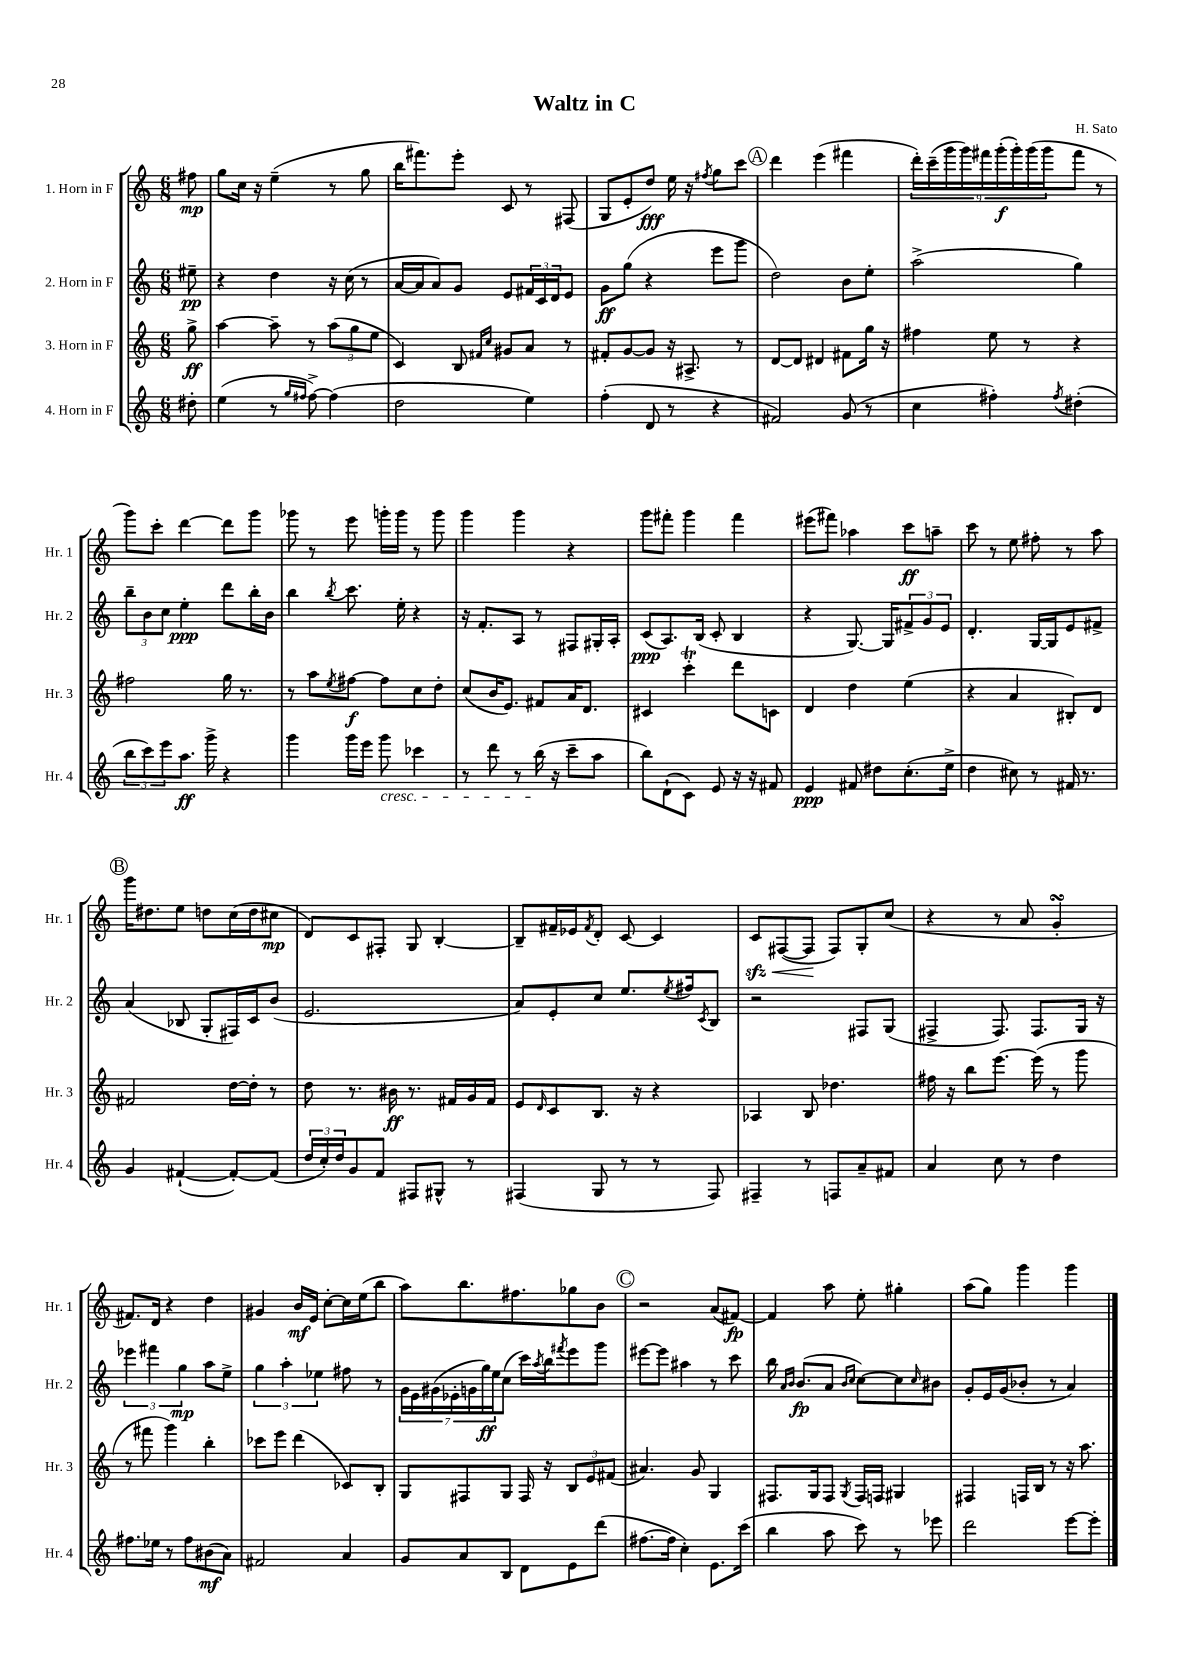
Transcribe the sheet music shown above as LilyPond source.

\header { title = "Waltz in C" composer = "H. Sato" }
<<
\new StaffGroup <<
\new Staff = "s0" \with { instrumentName = "1. Horn in F" shortInstrumentName = "Hr. 1" } {
    \clef treble \key c \major \numericTimeSignature \time 6/8 \partial 8
    fis''8\mp |
    g''8 c''16 r16 e''4--( r8 g''8 |
    b''16 fis'''8.) e'''8-. c'8 r8 fis8( |
    g8 e'8-. d''8\fff) e''16 r16 \acciaccatura { fis''8 } g''8 c'''8 |
    \mark \markup { \circle "A" } d'''4 e'''4( fis'''4 |
    \tuplet 9/8 { d'''16-.) c'''16--( g'''16 g'''16) fis'''16 g'''16-.\f( g'''16-.) g'''16( g'''16 } fis'''8 r8 |
    g'''8) c'''8-. d'''4~ d'''8 g'''8 |
    ges'''8 r8 e'''8 g'''16-. g'''16 r8 g'''8 |
    g'''4 g'''4 r4 |
    g'''8 fis'''8-. g'''4 fis'''4 |
    eis'''8( fis'''8) aes''4 c'''8\ff a''8-- |
    c'''8 r8 e''8 fis''8-. r8 a''8 |
    \mark \markup { \circle "B" } g'''16 dis''8. e''8 d''8 c''16( d''16 cis''8\mp |
    d'8) c'8 fis8-. g8 b4~-. |
    b8-- fis'16-- ees'16 \acciaccatura { fis'8 } d'8-. c'8~ c'4 |
    c'8\sfz\< fis8~( fis8\! fis8) g8-. c''8( |
    r4 r8 a'8 g'4-.\turn |
    fis'8.) d'16 r4 d''4 |
    gis'4 b'16\mf e'16 c''8~-. c''16 e''16( b''8 |
    a''8) b''8. fis''8. ges''8 b'8 |
    \mark \markup { \circle "C" } r2 a'8( fis'8~\fp) |
    fis'4 a''8 e''8-. gis''4-. |
    a''8( g''8) g'''4 g'''4 \bar "|." |
}
\new Staff = "s1" \with { instrumentName = "2. Horn in F" shortInstrumentName = "Hr. 2" } {
    \clef treble \key c \major \numericTimeSignature \time 6/8 \partial 8
    eis''8--\pp |
    r4 d''4 r16 c''16( r8 |
    a'16~ a'16 a'8) g'8 e'8 \tuplet 3/2 { fis'16 c'16 d'16 } e'8 |
    g'8\ff g''8( r4 e'''8 g'''8 |
    \mark \markup { \circle "A" } d''2) b'8 e''8-. |
    a''2->( g''4) |
    \tuplet 3/2 { b''8-- b'8 c''8 } e''4-.\ppp d'''8 b''16-. b'16 |
    b''4 \acciaccatura { b''8 } c'''8. e''16-. r4 |
    r16 f'8.-. a8 r8 fis8 gis16-. a16-. |
    c'8\ppp( a8.) b16( c'8-. b4 |
    r4 g8.~) g16 \tuplet 3/2 { fis'8-> g'8 e'8 } |
    d'4.-. g16~ g16 e'8 fis'8-> |
    \mark \markup { \circle "B" } a'4( bes8 g8-. fis16) c'16 b'8( |
    e'2. |
    a'8) e'8-. c''8 e''8. \acciaccatura { e''8 } fis''16 \acciaccatura { c'8 } b8 |
    r2 fis8 g8( |
    fis4-> fis8.) fis8. g16 r16 |
    \tuplet 3/2 { ees'''4 fis'''4 g''4\mp } a''8 e''8-> |
    \tuplet 3/2 { g''4 a''4-. ees''4 } fis''8 r8 |
    \tuplet 7/4 { g'16 e'16 gis'16( ees'16-. g'16 g''16\ff) e''16 } c''8( c'''16) \acciaccatura { a''8 } b''16 \acciaccatura { fis'''8 } e'''8 g'''8 |
    \mark \markup { \circle "C" } eis'''8~ eis'''8 ais''4 r8 c'''8 |
    b''16 \grace { a'16 b'16 } b'8.\fp( a'8 \grace { b'16 c''16 } c''8~) c''8 \grace { c''16 } bis'8 |
    g'8-. e'16 g'16( bes'8-. r8 a'4) \bar "|." |
}
\new Staff = "s2" \with { instrumentName = "3. Horn in F" shortInstrumentName = "Hr. 3" } {
    \clef treble \key c \major \numericTimeSignature \time 6/8 \partial 8
    g''8->\ff |
    a''4~ a''8-- r8 \tuplet 3/2 { a''8( g''8 e''8 } |
    c'4) b8 \grace { fis'16 c''16 } gis'8 a'8 r8 |
    fis'8-. g'8~ g'8 r16 ais8.-> r8 |
    \mark \markup { \circle "A" } d'8~ d'8 dis'4 fis'8 g''16 r16 |
    fis''4 e''8 r8 r4 |
    fis''2 g''16 r8. |
    r8 a''8 \acciaccatura { e''8 } fis''8~\f fis''8 c''8 d''8-. |
    c''8( b'16 e'8.) fis'8 a'16 d'8. |
    cis'4 c'''4-.\trill d'''8 c'8 |
    d'4 d''4 e''4( |
    r4 a'4 bis8-.) d'8 |
    \mark \markup { \circle "B" } fis'2 d''16~ d''16-. r8 |
    d''8 r8. bis'16\ff r8. fis'16 g'16 fis'16 |
    e'8 \grace { d'16 } c'8 b8. r16 r4 |
    aes4 b8 des''4. |
    fis''16 r16 b''8 e'''8.~ e'''16( r8 g'''8 |
    r8 fis'''8 g'''4) b''4-. |
    ces'''8 e'''8 d'''4( ces'8) b8-. |
    g8 fis8 g8 fis16 r16 \tuplet 3/2 { b8 e'8 fis'8( } |
    \mark \markup { \circle "C" } ais'4.) g'8 g4 |
    fis8. g16 fis8 \acciaccatura { g8 } fis16 f16 gis4 |
    fis4 f16 b16 r8 r16 a''8. \bar "|." |
}
\new Staff = "s3" \with { instrumentName = "4. Horn in F" shortInstrumentName = "Hr. 4" } {
    \clef treble \key c \major \numericTimeSignature \time 6/8 \partial 8
    dis''8-. |
    e''4( r8 \grace { g''16 fis''16 } fis''8~->) fis''4( |
    d''2 e''4) |
    f''4-.( d'8 r8 r4 |
    \mark \markup { \circle "A" } fis'2) g'8( r8 |
    c''4 fis''4-.) \acciaccatura { fis''8 } dis''4-.( |
    \tuplet 3/2 { b''8 c'''8) e'''8 } a''8.\ff g'''16-> r4 |
    g'''4 g'''16 e'''16 g'''8\cresc ces'''4 |
    r8 d'''8 r8 b''16\!( r16 c'''8-- a''8 |
    b''8) d'8-!( c'8) e'8 r16 r16 fis'8 |
    e'4\ppp fis'8 dis''8 c''8.-.( e''16-> |
    d''4 cis''8) r8 fis'16 r8. |
    \mark \markup { \circle "B" } g'4 fis'4~-!( fis'8~-.) fis'8( |
    \tuplet 3/2 { d''16 c''16-.) d''16 } g'8 f'8 fis8 gis8-^ r8 |
    fis4( g8 r8 r8 fis8) |
    fis4-- r8 f8 a'8-- fis'8 |
    a'4 c''8 r8 d''4 |
    fis''8. ees''16 r8 fis''8 bis'8\mf( a'8) |
    fis'2 a'4 |
    g'8 a'8 b8 d'8 e'8 d'''8( |
    \mark \markup { \circle "C" } fis''8.~ fis''16 c''4-.) e'8. c'''16( |
    b''4 a''8 c'''8) r8 ees'''8 |
    d'''2 e'''8~ e'''8-. \bar "|." |
}
>>
>>
\layout { \context { \Score \remove "Bar_number_engraver" } }
